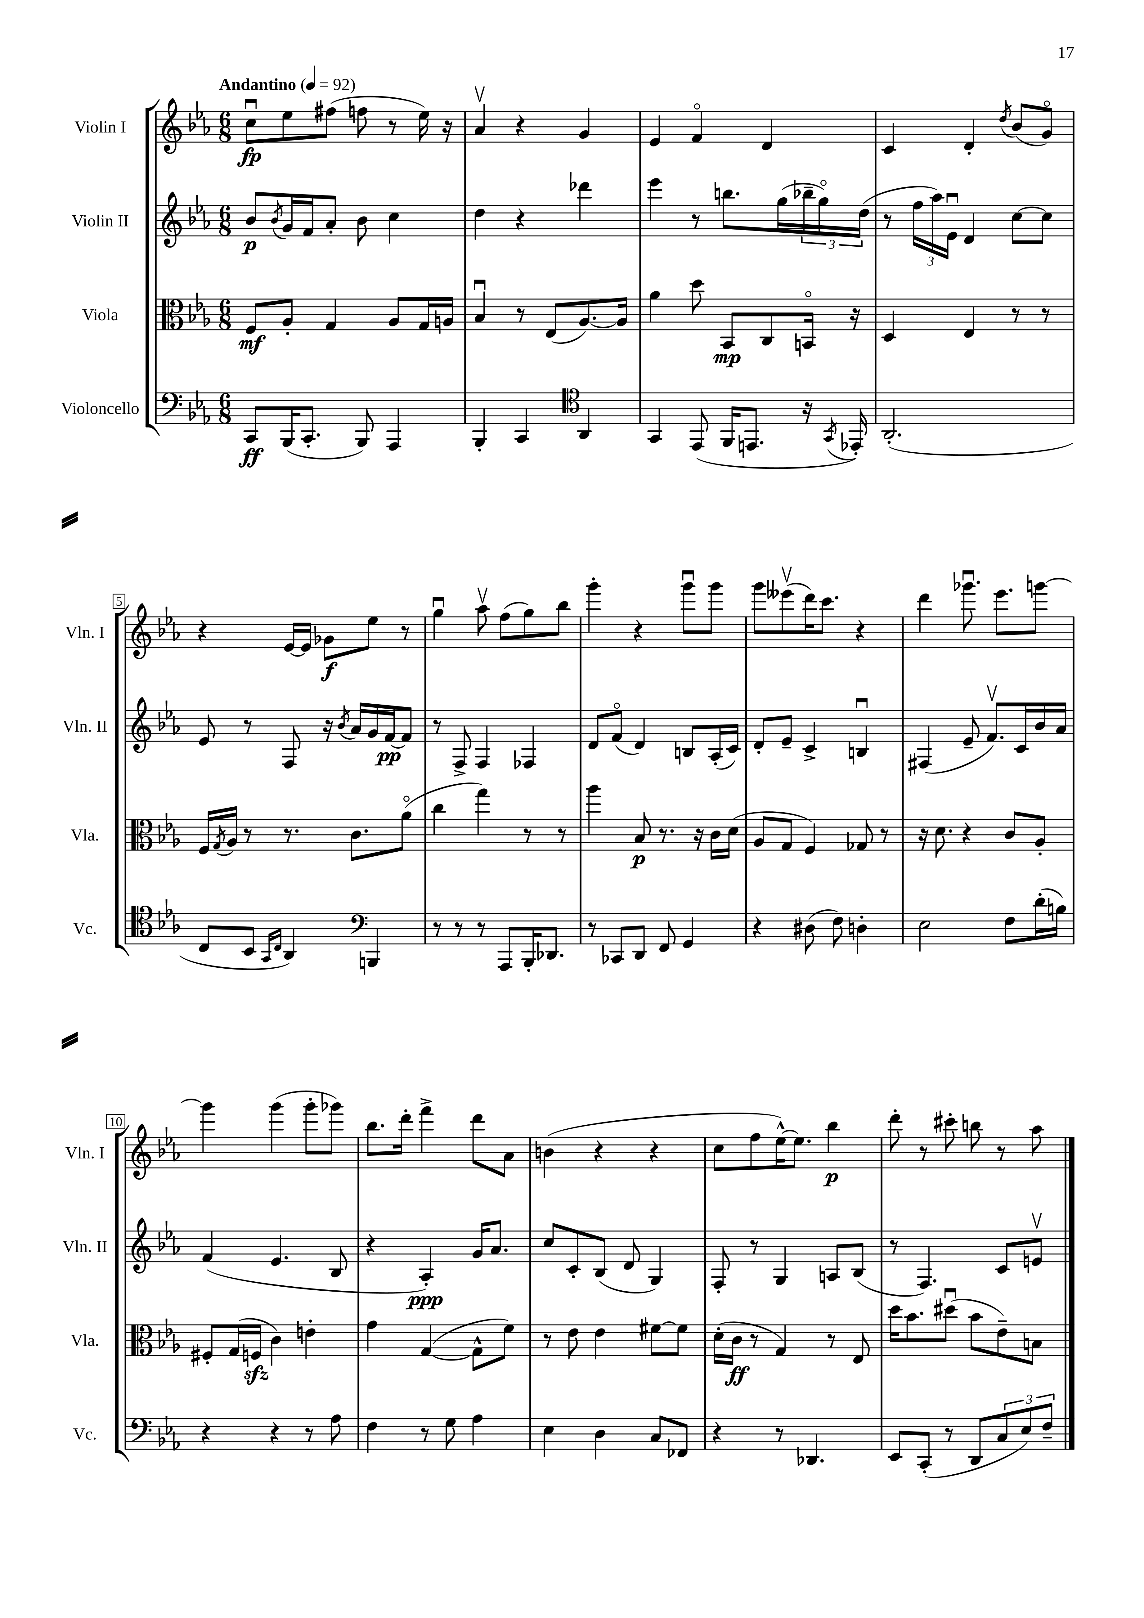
<<
\new StaffGroup <<
\new Staff = "s0" \with { instrumentName = "Violin I" shortInstrumentName = "Vln. I" } {
    \clef treble \key ees \major \numericTimeSignature \time 6/8 \tempo "Andantino" 4 = 92
    c''8\downbow\fp ees''8 fis''8( f''8 r8 ees''16) r16 |
    aes'4\upbow r4 g'4 |
    ees'4 f'4\flageolet d'4 |
    c'4 d'4-. \acciaccatura { d''8 } bes'8( g'8\flageolet) |
    r4 ees'16~ ees'16 ges'8\f ees''8 r8 |
    g''4\downbow aes''8\upbow f''8( g''8) bes''8 |
    g'''4-. r4 g'''8\downbow g'''8 |
    g'''8 eeses'''8\upbow( d'''16) c'''8. r4 |
    d'''4 ges'''8.\downbow ees'''8. g'''8~ |
    g'''4 g'''4( g'''8-. ges'''8) |
    bes''8. d'''16-. f'''4-> d'''8 aes'8 |
    b'4( r4 r4 |
    c''8 f''8 ees''16~-^) ees''8. bes''4\p |
    d'''8-. r8 cis'''8-. b''8 r8 aes''8 \bar "|." |
}
\new Staff = "s1" \with { instrumentName = "Violin II" shortInstrumentName = "Vln. II" } {
    \clef treble \key ees \major \numericTimeSignature \time 6/8
    bes'8\p \acciaccatura { bes'8 } g'16 f'16 aes'8-. bes'8 c''4 |
    d''4 r4 des'''4 |
    ees'''4 r8 b''8. g''16( \tuplet 3/2 { bes''16-- g''16\flageolet) d''16( } |
    r8 \tuplet 3/2 { f''16 aes''16) ees'16\downbow } d'4 c''8~ c''8 |
    ees'8 r8 f8 r16 \acciaccatura { bes'8 } aes'16 g'16 f'16~\pp f'8 |
    r8 f8-> f4 fes4 |
    d'8 f'8\flageolet( d'4) b8 aes16-.( c'16) |
    d'8-. ees'8-- c'4-> b4\downbow |
    fis4( ees'8-- f'8.\upbow) c'16 bes'16 aes'16 |
    f'4( ees'4. bes8 |
    r4 aes4-.\ppp) g'16 aes'8. |
    c''8 c'8-. bes8( d'8 g4) |
    f8-. r8 g4 a8 bes8( |
    r8 f4.) c'8 e'8\upbow \bar "|." |
}
\new Staff = "s2" \with { instrumentName = "Viola" shortInstrumentName = "Vla." } {
    \clef alto \key ees \major \numericTimeSignature \time 6/8
    f8\mf aes8-. g4 aes8 g16 a16 |
    bes4\downbow r8 ees8( aes8.~) aes16 |
    aes'4 d''8 bes,8\mp c8 b,16\flageolet r16 |
    d4 ees4 r8 r8 |
    f16 \acciaccatura { g8 } aes16 r8 r8. c'8. aes'8\flageolet( |
    c''4 g''4) r8 r8 |
    aes''4 bes8\p r8. r16 c'16 d'16( |
    aes8 g8 f4) ges8 r8 |
    r16 d'8. r4 c'8 aes8-. |
    fis8-. g16( f16\sfz c'4) e'4-. |
    g'4 g4~( g8-^ f'8) |
    r8 ees'8 ees'4 fis'8~ fis'8 |
    d'16-.( c'16\ff r8 g4) r8 ees8 |
    d''16 bes'8. dis''8\downbow( bes'8 ees'8--) b8 \bar "|." |
}
\new Staff = "s3" \with { instrumentName = "Violoncello" shortInstrumentName = "Vc." } {
    \clef bass \key ees \major \numericTimeSignature \time 6/8
    c,8\ff bes,,16( c,8.-. bes,,8) aes,,4 |
    bes,,4-. c,4 \clef tenor aes,4 |
    g,4 ees,8( f,16 e,8. r16 \acciaccatura { g,8 } ees,16-.) |
    aes,2.-.( |
    c8 bes,8 \grace { g,16 c16 } aes,4) \clef bass b,,4 |
    r8 r8 r8 aes,,8 bes,,16-. des,8. |
    r8 ces,8 d,8 f,8 g,4 |
    r4 dis8( f8) d4-. |
    ees2 f8 d'16-.( b16) |
    r4 r4 r8 aes8 |
    f4 r8 g8 aes4 |
    ees4 d4 c8 fes,8 |
    r4 r8 des,4. |
    ees,8 c,8-.( r8 d,8 \tuplet 3/2 { c8 ees8) f8-- } \bar "|." |
}
>>
>>
\layout { \context { \Score \override BarNumber.stencil = #(make-stencil-boxer 0.1 0.3 ly:text-interface::print) } }
